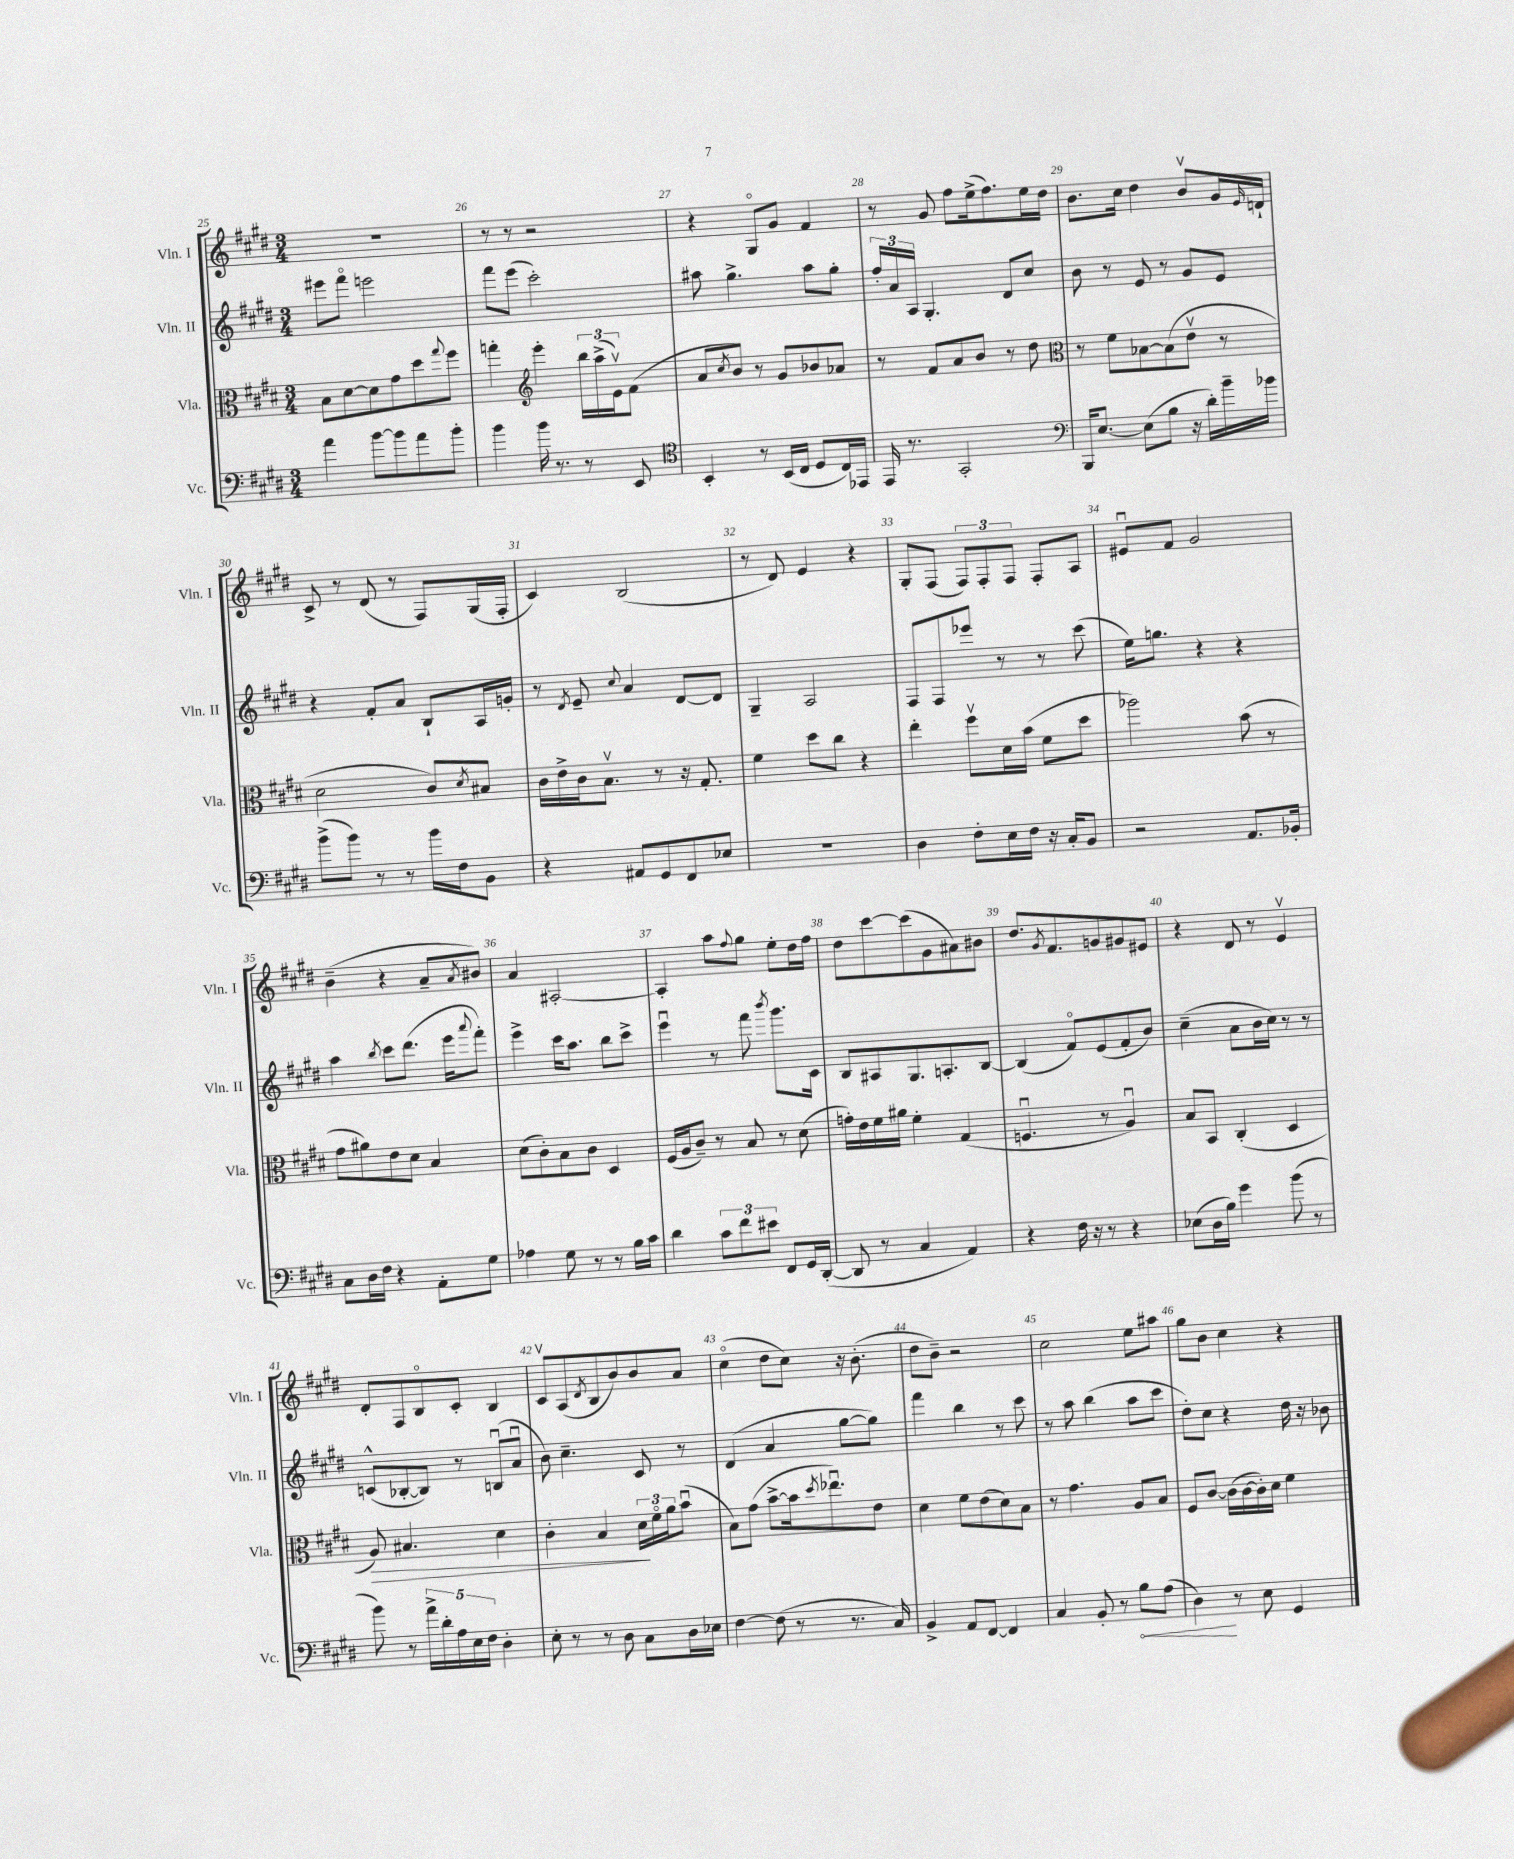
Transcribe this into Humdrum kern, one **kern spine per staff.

**kern	**kern	**kern	**kern
*staff4	*staff3	*staff2	*staff1
*clefF4	*clefC3	*clefG2	*clefG2
*k[f#c#g#d#]	*k[f#c#g#d#]	*k[f#c#g#d#]	*k[f#c#g#d#]
*M3/4	*M3/4	*M3/4	*M3/4
4a	8B	8eee#	2.r
.	[8d#	8fff#o	.
[8b	8d#]	2eee	.
8b]	8g#	.	.
8a	8dd#	.	.
.	8qqgg#	.	.
8b'	8ff#	.	.
=	=	=	=
4b	4gg'	8fff#	8r
.	.	(8eee	8r
*	*clefG2	*	*
16b	4eee'	2ccc#')	2r
8.r	.	.	.
8r	24bb	.	.
.	(24aa^	.	.
.	24ev)	.	.
8EE	(8f#	.	.
=	=	=	=
*clefC4	*	*	*
4BB'	8a	8aa#	4r
.	8qcc#	.	.
.	8b)	4.gg#^	.
8r	8r	.	8G#o
(16BB	8g#	.	8g#
16C#	.	.	.
8D#	8b-	8aa#	4f#
16C#)	8a-	8gg#'	.
16EE-	.	.	.
=	=	=	=
16EE	8r	24ff#'	8r
.	.	24a	.
8.r	.	.	.
.	.	24A	.
.	8f#	4.G#'	8g#
2GG#'	8a	.	8ff#
.	8b	.	(16ee^
.	.	.	8.ff#)
.	8r	8d#	.
.	8dd#	8cc#	16ee
.	.	.	16dd#
=	=	=	=
*clefF4	*clefC3	*	*
16BBB	8r	8b	8.b
[8.E	.	.	.
.	8f#	8r	.
.	.	.	16cc#
(8E]	[8B-	8e	4dd#
8B	(8B-]	8r	.
16r	8ev	8g#	8bv
16d#')	.	.	.
16b~	8r	8e	16g#
.	.	.	16qqe
16b-	.	.	16d`
=	=	=	=
(8b^	2d#	4r	8c#^
8b)	.	.	8r
8r	.	8f#'	(8d#
8r	.	8a	8r
16b	8c#)	8B`	8F#)
16F#	.	.	.
.	8qd#	.	.
8BB	8B#	16A	(16G#
.	.	16g'	16F#'
=	=	=	=
4r	16c#	8r	4c#)
.	16e^	.	.
.	.	8qd#	.
.	16c#	8e~	.
.	8.Bv	.	.
.	.	8qqcc#	.
8AA#	.	4a	(2B
8GG#	8r	.	.
8FF#	16r	[8d#	.
.	8.G#'	.	.
8E-	.	8d#]	.
=	=	=	=
2.r	4f#	4G#~	8r
.	.	.	8d#)
.	8dd#	2A	4e
.	8cc#	.	.
.	4r	.	4r
=	=	=	=
4D#	4ee'	8F#	8G#'
.	.	8F#	(8F#
8F#'	8ff#v	8eee-	12F#)
.	.	.	12F#'
16E	16d#	8r	.
.	.	.	12F#
16F#	(16b	.	.
16r	8f#	8r	8F#'
16C#'	.	.	.
8BB	8dd#	(8ccc#	8A
=	=	=	=
2r	2aa-)	16ee)	8e#u
.	.	8.gg	.
.	.	.	8f#
.	.	4r	2g#
8.AA	(8b	4r	.
.	8r	.	.
16BB-'	.	.	.
=	=	=	=
8C#	8g#	4aa	(4b~
16D#	8a#)	.	.
16F#	.	.	.
.	.	8qbb	.
4r	8e	8ccc#	4r
.	8d#	(8.ddd#	.
8AA'	4B	.	8a~
.	.	16eee	.
.	.	8qqaaa	8qa
8G#	.	8fff#')	8b#)
=	=	=	=
4A-	(8d#	4eee^	4a
.	8c#')	.	.
8G#	8B	16ccc#	[2A#'
.	.	8.aa	.
8r	8c#	.	.
8r	4D#	8bb	.
16B	.	8ccc#^	.
16c#	.	.	.
=	=	=	=
4d#	(16F#	4eeeu	4A#']
.	16A	.	.
.	8c#~)	.	.
12c#	8r	8r	8aa
12f#	.	.	.
.	.	.	8qqff#
.	8B	8fff#	8gg#
12e#	.	.	.
.	.	8qbbb	.
8FF#	8r	8.ggg#	8ee'
16GG#	(8d#	.	16dd#
([16DD#'	.	16c#	16ff#
=	=	=	=
8DD#]	16g')	8B	8dd#
.	16e	.	.
8r	16f#	8A#	[8ccc#
.	16a#	.	.
4C#	4f#'	8.G#	(8ccc#]
.	.	.	8g#
.	.	8.A'	.
4AA)	(4G#	.	8a#)
.	.	[8B	8b#
=	=	=	=
4r	4.Fu	(4B]	8.dd#
.	.	.	8qg#
.	.	.	8.f#
16F#	.	8f#o)	.
16r	.	.	.
8r	8r	(8e	8g
4r	4Au)	8f#'	8g#
.	.	8b)	8e#
=	=	=	=
(8E-	8B	(4cc#~	4r
16D#	8BB	.	.
16B)	.	.	.
4g#	(4C#'	8a	8d#
.	.	16b	8r
.	.	16cc#)	.
(8b	4D#	8r	4ev
8r	.	8r	.
=	=	=	=
8b)	8A)	(8c^^	8d#'
8r	4.B#	[8B-'	8F#
20a^	.	8B-])	8Bo
20d#'	.	.	.
20A	.	.	.
.	.	8r	8c#'
20E	.	.	.
20F#	.	.	.
4D#'	4d#	(8Bu	4B
.	.	8au	.
=	=	=	=
8E'	4c#'	8b)	8c#v
8r	.	4.cc#~	(8A
.	.	.	8qd#
8r	4B	.	8B
8D#	.	.	8b)
8C#	24d#	8c#	8b
.	24f#o	.	.
.	24a	.	.
16D#	(8bu	8r	8a
16E-	.	.	.
=	=	=	=
[4F#	8B)	(4d#	(4cc#o
.	(8g#	.	.
(8F#]	[8b^	4a	8dd#
8r	16b]	.	8cc#)
.	8qdd#	.	.
.	8.ee-u)	.	.
8.r	.	[8gg#	16r
.	.	.	(8.b'
.	8e	8gg#])	.
16C#)	.	.	.
=	=	=	=
4BB^	4d#	4fff#	8dd#
.	.	.	8b~)
8AA	8f#	4bb	2r
[8FF#	(8e	.	.
4FF#]	8d#)	8r	.
.	8B	8ccc#	.
=	=	=	=
4C#	8r	8r	2cc#
.	4.g#	8aa	.
8BB'	.	(4bb	.
8r	.	.	.
8B	8A	8aa	8ee
(8A	8B	8ccc#	8aa#
=	=	=	=
4D#)	8F#	8dd#')	8gg#
.	[8c#	8cc#	8b
8r	(16c#]	4r	4cc#
.	[16c#	.	.
8E	16c#'])	.	.
.	16d#	.	.
4GG#	4f#	16dd#	4r
.	.	16r	.
.	.	8b-	.
==	==	==	==
*-	*-	*-	*-
